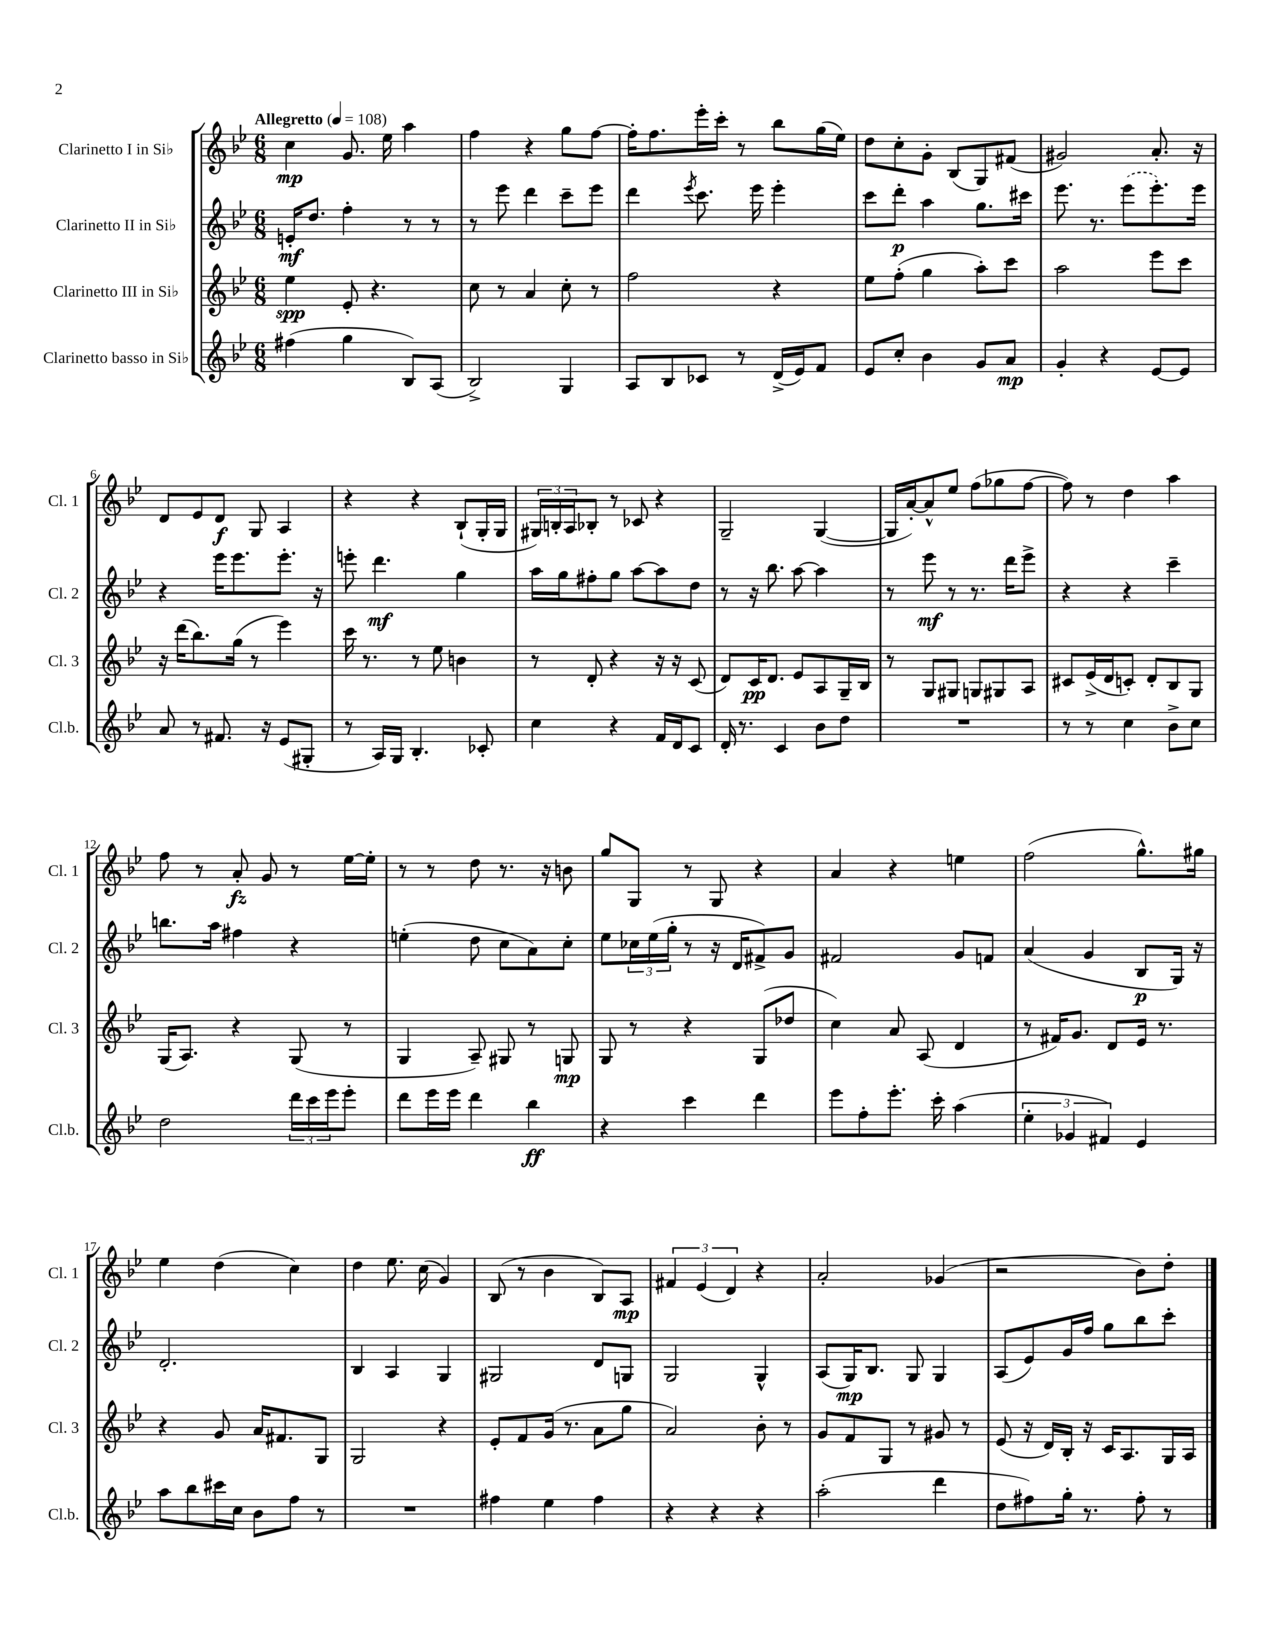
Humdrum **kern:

**kern	**kern	**kern	**kern
*staff4	*staff3	*staff2	*staff1
*clefG2	*clefG2	*clefG2	*clefG2
*k[b-e-]	*k[b-e-]	*k[b-e-]	*k[b-e-]
*M6/8	*M6/8	*M6/8	*M6/8
*MM108	*MM108	*MM108	*MM108
(4ff#	4ee-	16e'	4cc
.	.	8.dd	.
4gg	8e-'	4ff'	8.g
.	4.r	.	.
.	.	.	16ee-
8B-)	.	8r	4aa
(8A	.	8r	.
=	=	=	=
2B-^)	8cc	8r	4ff
.	8r	8eee-	.
.	4a	4ddd	4r
4G	8cc'	8ccc~	8gg
.	8r	8eee-	[8ff
=	=	=	=
8A	2ff	4ddd	16ff']
.	.	.	8.ff
8B-	.	.	.
.	.	8qeee-	.
8c-	.	8.ccc	16eee-'
.	.	.	16ccc'
8r	.	.	8r
.	.	16eee-	.
(16d^	4r	4eee-'	8bb-
16e-)	.	.	.
8f	.	.	(16gg
.	.	.	16ee-)
=	=	=	=
8e-	8ee-	8ccc	8dd
8cc'	(8ff'	8ddd'	8cc'
4b-	4gg	4aa	8g'
.	.	.	(8B-
8g	8aa')	8.gg	8G)
8a	8ccc	.	(8f#
.	.	16ccc#	.
=	=	=	=
4g'	2aa	8.eee-	2g#)
.	.	8.r	.
4r	.	.	.
.	.	(8eee-	.
[8e-	8eee-	8.eee-')	8.a'
8e-]	8ccc	.	.
.	.	16eee-	16r
=	=	=	=
8a	16r	4r	8d
.	(16ddd	.	.
8r	8.bb-)	.	8e-
8.f#	.	16eee-	8d
.	(16gg	8.eee-	.
.	8r	.	8G
16r	.	.	.
(8e-	4eee-)	8.eee-'	4A
8G#'	.	.	.
.	.	16r	.
=	=	=	=
8r	16ccc	8eee'	4r
.	8.r	.	.
16A)	.	4.ddd	.
16G	.	.	.
4.B-'	8r	.	4r
.	8ee-	.	.
.	4b	4gg	(8B-`
8c-'	.	.	16G'
.	.	.	16G
=	=	=	=
4cc	8r	16aa	24G#)
.	.	.	24B'
.	.	16gg	.
.	.	.	24A
.	8d'	8ff#'	8B-'
4r	4r	8gg	8r
.	.	[8aa	8c-
16f	16r	8aa]	4r
16d	16r	.	.
8c	(8c	8dd	.
=	=	=	=
16d'	8d)	8r	2G~
8.r	.	.	.
.	16c	16r	.
.	8.d	8.bb-	.
4c	.	.	.
.	8e-	[8aa	.
8b-	8A	4aa]	([4G
8dd	16G~	.	.
.	16B-	.	.
=	=	=	=
2.r	8r	8r	16G]
.	.	.	[16a')
.	8G	8eee-	8a^^]
.	8G#	8r	8ee-
.	8G	8.r	(8ff
.	8G#	.	8gg-
.	.	16ddd	.
.	8A	8eee-^	[8ff
=	=	=	=
8r	8c#	4r	8ff])
8r	(16e-^	.	8r
.	16d	.	.
4cc	8c')	4r	4dd
.	8d'	.	.
8b-^	8B-	4ccc~	4aa
8cc	8G	.	.
=	=	=	=
2dd	(16G	8.bb	8ff
.	8.A)	.	.
.	.	.	8r
.	.	16aa	.
.	4r	4ff#	8a'
.	.	.	8g
24ddd	(8G	4r	8r
24ccc	.	.	.
24eee-	.	.	.
8eee-'	8r	.	[16ee-
.	.	.	16ee-']
=	=	=	=
8ddd	4G	(4ee'	8r
16eee-	.	.	8r
16eee-	.	.	.
4ddd	8A~)	8dd	8dd
.	8G#	8cc	8.r
4bb-	8r	8a)	.
.	.	.	16r
.	8G	8cc'	8b
=	=	=	=
4r	8G	8ee-	8gg
.	8r	24cc-	8G
.	.	(24ee-	.
.	.	24gg'	.
4ccc	4r	8r	8r
.	.	16r	8G
.	.	16d	.
4ddd	(8G	8f#^)	4r
.	8dd-	8g	.
=	=	=	=
8eee-	4cc)	2f#	4a
8ff'	.	.	.
8.eee-'	8a	.	4r
.	(8A	.	.
16ccc'	.	.	.
(4aa	4d	8g	4ee
.	.	8f	.
=	=	=	=
6ee-'	8r	(4a	(2ff
.	16f#)	.	.
6g-	.	.	.
.	8.g	.	.
.	.	4g	.
6f#)	.	.	.
.	8d	.	.
4e-	16e-	8B-	8.gg^^)
.	8.r	.	.
.	.	16G)	.
.	.	16r	16gg#
=	=	=	=
8aa	4r	2.d'	4ee-
8bb-	.	.	.
16ccc#	8g	.	(4dd
16cc	.	.	.
8b-	16a	.	.
.	8.f#	.	.
8ff	.	.	4cc)
8r	8G	.	.
=	=	=	=
2.r	2G	4B-	4dd
.	.	4A	8.ee-
.	.	.	(16cc
.	4r	4G	4g)
=	=	=	=
4ff#	8e-'	2G#	(8B-
.	8f	.	8r
4ee-	(16g	.	4b-
.	8.r	.	.
4ff#	8a	8d	8B-)
.	8gg	8G	8A
=	=	=	=
4r	2a)	2G	6f#
.	.	.	(6e-
4r	.	.	.
.	.	.	6d)
4r	8b-'	4G^^	4r
.	8r	.	.
=	=	=	=
(2aa'	8g	(8A	2a'
.	8f	16G)	.
.	.	8.B-	.
.	8G	.	.
.	8r	8G	.
4ddd	8g#	4G	(4g-
.	8r	.	.
=	=	=	=
8dd	(8e-	(8A	2r
8ff#)	16r	8e-)	.
.	16d)	.	.
16gg'	16B-'	16g	.
8.r	16r	16ff	.
.	16c	8gg	.
.	8.A	.	.
8ff#'	.	8bb-	8b-)
8r	16G	8ccc'	8dd'
.	16A	.	.
==	==	==	==
*-	*-	*-	*-
